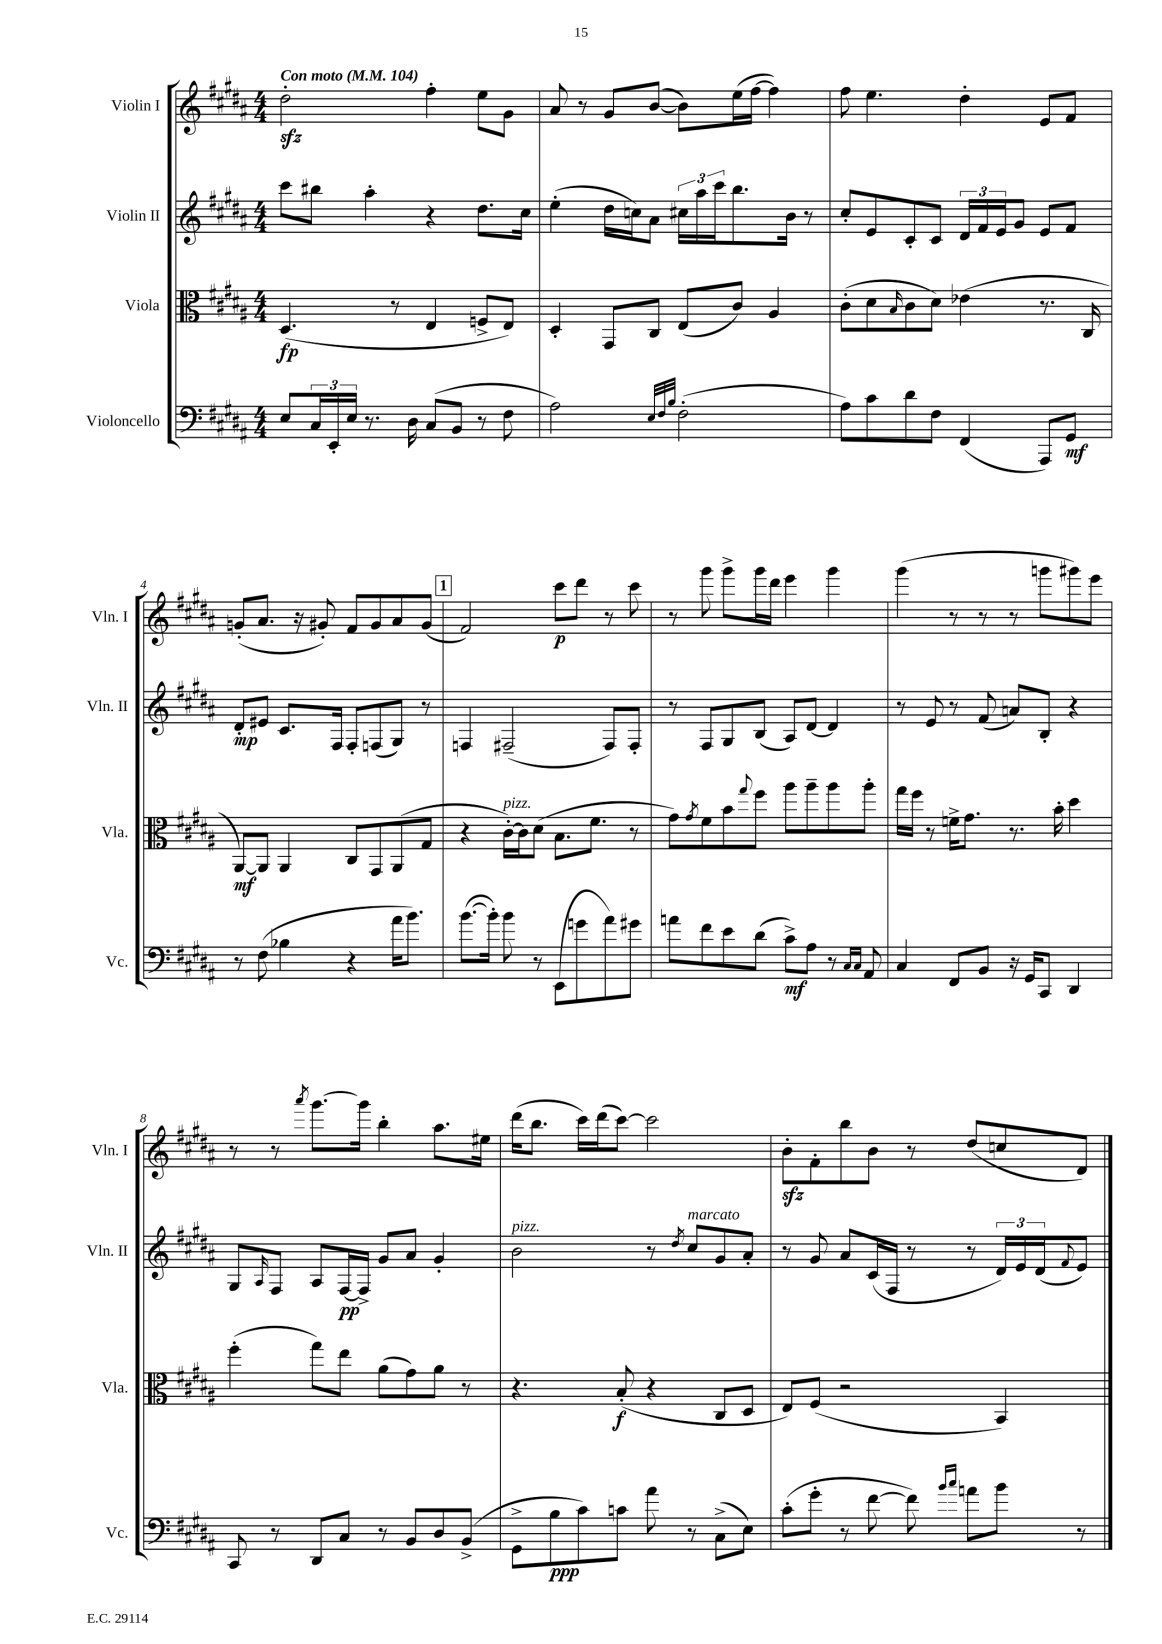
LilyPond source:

<<
\new StaffGroup <<
\new Staff = "s0" \with { instrumentName = "Violin I" shortInstrumentName = "Vln. I" } {
    \clef treble \key b \major \numericTimeSignature \time 4/4 \tempo "Con moto" 4 = 104
    dis''2-.\sfz fis''4-. e''8 gis'8 |
    ais'8 r8 gis'8 b'8~( b'8) e''16( fis''16~ fis''4) |
    fis''8 e''4. dis''4-. e'8 fis'8 |
    g'8-.( ais'8. r16 gis'8-.) fis'8 gis'8 ais'8 gis'8( |
    \mark \markup { \box "1" } fis'2) cis'''8\p dis'''8 r8 cis'''8 |
    r8 gis'''8 gis'''8-> gis'''16 dis'''16 e'''4 gis'''4 |
    gis'''4( r8 r8 r8 g'''8 gis'''8) e'''8 |
    r8 r8 \acciaccatura { ais'''8 } gis'''8.~ gis'''16 b''4-. ais''8. eis''16 |
    dis'''16( b''8. cis'''16) dis'''16( cis'''8~) cis'''2 |
    b'8-.\sfz fis'8-. b''8 b'8 r8 dis''8( c''8 dis'8) \bar "|." |
}
\new Staff = "s1" \with { instrumentName = "Violin II" shortInstrumentName = "Vln. II" } {
    \clef treble \key b \major \numericTimeSignature \time 4/4
    cis'''8 bis''8 ais''4-. r4 dis''8. cis''16 |
    e''4-.( dis''16 c''16) ais'8 \tuplet 3/2 { cis''16 ais''16 cis'''16 } b''8. b'16 r8 |
    cis''8-. e'8 cis'8-. cis'8 \tuplet 3/2 { dis'16 fis'16 e'16 } gis'8 e'8 fis'8 |
    dis'8-.\mp eis'8 cis'8. fis16 fis8-. f8( gis8) r8 |
    \mark \markup { \box "1" } f4 fis2--( fis8) fis8-. |
    r8 fis8 gis8 b8( ais8) dis'8~ dis'4 |
    r8 e'8 r8 fis'8( a'8) b8-. r4 |
    gis8 \grace { ais16 } fis8 ais8 fis16~\pp fis16-> gis'8 ais'8 gis'4-. |
    b'2^\markup { \italic "pizz." } r8 \acciaccatura { dis''8 } cis''8^\markup { \italic "marcato" } gis'8 ais'8-. |
    r8 gis'8 ais'8 cis'16( fis16 r8 r8 \tuplet 3/2 { dis'16) e'16 dis'16( } \appoggiatura { fis'8 } e'8) \bar "|." |
}
\new Staff = "s2" \with { instrumentName = "Viola" shortInstrumentName = "Vla." } {
    \clef alto \key b \major \numericTimeSignature \time 4/4
    dis4.\fp( r8 e4 f8-> e8) |
    dis4-. gis,8 cis8 e8( cis'8) ais4 |
    cis'8-.( dis'8 \grace { b16 } cis'8 dis'8) ees'4( r8. cis16 |
    ais,8~\mf) ais,8 ais,4 cis8 gis,8 ais,8( gis8 |
    \mark \markup { \box "1" } r4 cis'16~-.^\markup { \italic "pizz." }) cis'16 dis'8( b8. fis'8. r8 |
    gis'8) \acciaccatura { gis'8 } fis'8 b'8 \appoggiatura { gis''8 } fis''8 ais''8 ais''8-- ais''8 ais''8-. |
    gis''16 fis''16 r8 f'16-> gis'8. r8. b'16-. dis''4 |
    fis''4-.( gis''8) e''8 ais'8( gis'8) ais'8 r8 |
    r4. b8-.\f( r4 cis8 dis8 |
    e8) fis8( r2 b,4) \bar "|." |
}
\new Staff = "s3" \with { instrumentName = "Violoncello" shortInstrumentName = "Vc." } {
    \clef bass \key b \major \numericTimeSignature \time 4/4
    e8 \tuplet 3/2 { cis16 e,16-. e16 } r8. dis16 cis8( b,8 r8 fis8 |
    ais2) \grace { e32 fis32 b32 } fis2-.( |
    ais8) cis'8 dis'8 fis8 fis,4( ais,,8) gis,8\mf |
    r8 fis8( bes4 r4 ais'16 b'8.) |
    \mark \markup { \box "1" } b'8.~( b'16-.) b'8 r8 e,8( g'8 ais'8) gis'8 |
    a'8 fis'8 e'8 dis'8( cis'8->\mf) ais8 r8 \grace { cis16 cis16 } ais,8 |
    cis4 fis,8 b,8 r16 gis,16 cis,8 dis,4 |
    cis,8 r8 dis,8 cis8 r8 b,8 dis8 b,8->( |
    gis,8-> b8\ppp cis'8) c'8 ais'8 r8 cis8->( e8) |
    cis'8-.( gis'8-. r8 fis'8~ fis'8) \grace { b'16 cis''16 } a'8 b'8 r8 \bar "|." |
}
>>
>>
